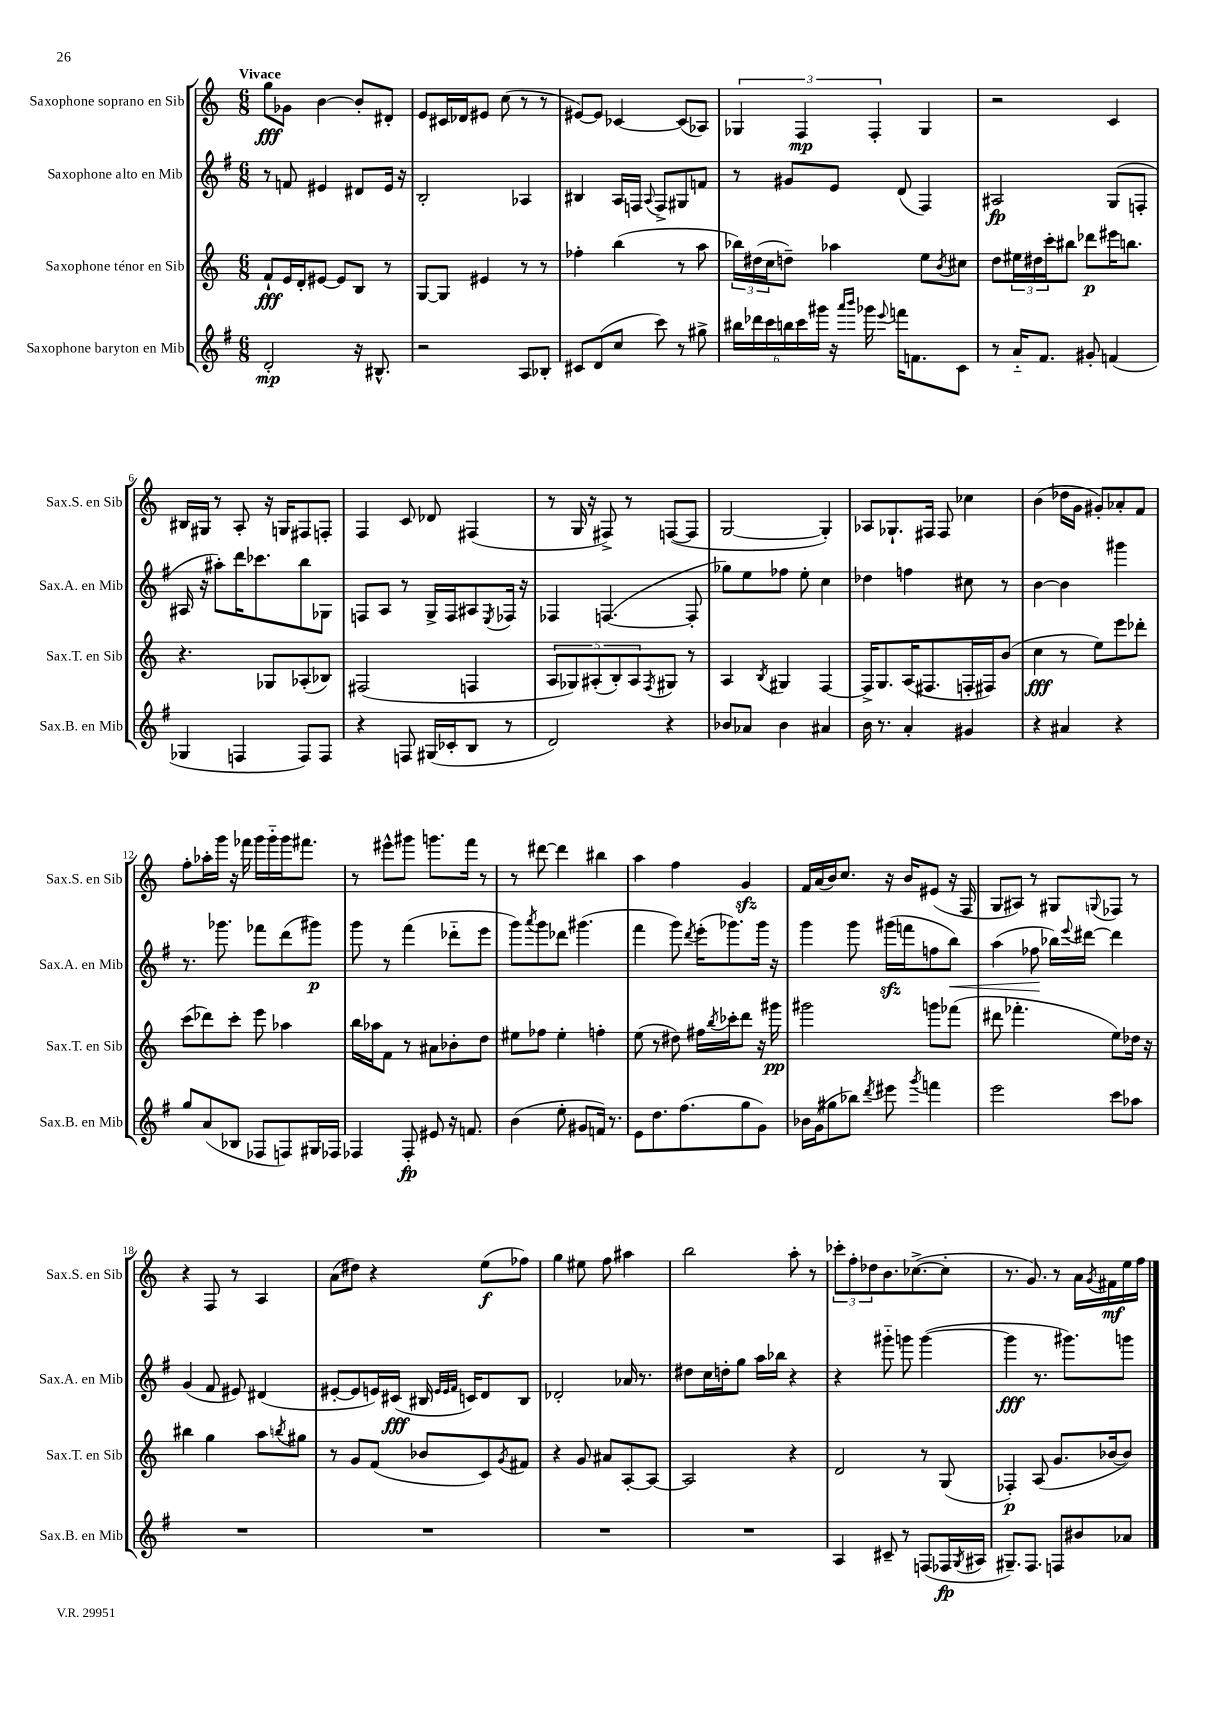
<<
\new StaffGroup <<
\new Staff = "s0" \with { instrumentName = "Saxophone soprano en Sib" shortInstrumentName = "Sax.S. en Sib" } {
    \clef treble \key c \major \numericTimeSignature \time 6/8 \tempo "Vivace"
    g''8\fff ges'8 b'4~ b'8-. dis'8-. |
    e'8 cis'16 des'16 eis'8 c''8( r8 r8 |
    eis'8~) eis'8 ces'4~ ces'8( aes8) |
    \tuplet 3/2 { ges4 f4\mp f4-. } ges4 |
    r2 c'4 |
    bis16 gis16 r8 a8-. r16 g16 fis8 f8-. |
    f4 c'8 des'8 fis4( |
    r8 g16 r16 fis8->) r8 f8~( f8 |
    g2~ g4-.) |
    aes8 ges8.-! fis16 fis8 ces''4 |
    b'4( des''16 g'16 gis'8-.) aes'8-. f'8 |
    f''8-. aes''16-. g'''16 r16 fes'''16 g'''16 g'''16-_ g'''16 fis'''8. |
    r8 eis'''8-^ gis'''8 g'''8. f'''16 r8 |
    r8 dis'''8~ dis'''4 bis''4 |
    a''4 f''4 g'4\sfz |
    f'16 a'16( b'16) c''8. r16 b'16 eis'8( r16 f16 |
    g8 ais8) r8 gis8 \appoggiatura { g8 } fes8 r8 |
    r4 f8 r8 a4 |
    a'8( dis''8) r4 e''8\f( fes''8) |
    g''4 eis''8 f''8 ais''4 |
    b''2 a''8-. r8 |
    \tuplet 3/2 { ces'''8-. f''8-. des''8 } b'8. ces''8.~->( ces''8-. |
    r8. g'8.) r8 a'16 \acciaccatura { g'8 } fis'16\mf e''16 f''16 \bar "|." |
}
\new Staff = "s1" \with { instrumentName = "Saxophone alto en Mib" shortInstrumentName = "Sax.A. en Mib" } {
    \clef treble \key g \major \numericTimeSignature \time 6/8
    r8 f'8 eis'4 dis'8 eis'16 r16 |
    b2-. aes4 |
    bis4 a16 f16 \appoggiatura { a8 } f8-> gis8 f'8 |
    r8 gis'8 e'8 d'8( fis4) |
    ais2\fp g8( f8-. |
    ais16 r16 ais''8-.) d'''16 ces'''8. b''8 ges8 |
    f8 a8 r8 g16-> f16 ais8 \acciaccatura { e8 } fes16 r16 |
    fes4 f4.~( f8-. |
    ges''8) e''8 fes''8 e''8-. c''4 |
    des''4 f''4 cis''8 r8 |
    b'4~ b'4 gis'''4 |
    r8. ges'''8. fes'''8 d'''8( gis'''8\p) |
    g'''8 r8 fis'''4( des'''8-_ e'''8 |
    g'''8) \acciaccatura { a'''8 } g'''8 des'''8 gis'''4.( |
    fis'''4 g'''8) \acciaccatura { d'''8 } e'''16-.( ges'''8.) ges'''16 r16 |
    g'''4 g'''8 gis'''16\sfz( f'''16 f''8 b''8\<) |
    a''4( fes''8\! bes''16) \appoggiatura { e'''8 } dis'''16~ dis'''4 |
    g'4( fis'8 eis'8) dis'4( |
    eis'8~-. eis'8 e'16) cis'16\fff( bis16 \grace { e'32 e'32 fis'32 } c'16) d'8 bis8 |
    des'2-. aes'16 r8. |
    dis''8 c''16 d''16-. g''8 a''16 bes''16 r4 |
    r4 gis'''8-_ g'''8 g'''4~( |
    g'''4\fff r8. gis'''8.) g'''8 \bar "|." |
}
\new Staff = "s2" \with { instrumentName = "Saxophone ténor en Sib" shortInstrumentName = "Sax.T. en Sib" } {
    \clef treble \key c \major \numericTimeSignature \time 6/8
    f'8-!\fff e'16 d'16-. eis'8~ eis'8 b8 r8 |
    g8~ g8 eis'4 r8 r8 |
    fes''4-. b''4( r8 a''8 |
    \tuplet 3/2 { bes''16) dis''16( c''16 } d''8--) aes''4 e''8 \acciaccatura { b'8 } cis''8 |
    d''8 \tuplet 3/2 { eis''16 dis''16 c'''16-. } bis''8 des'''8\p eis'''16 b''8. |
    r4. ges8 aes8-.( bes8) |
    fis2( f4 |
    \tuplet 5/4 { a8 ges8) ais8-.( b8-.) ais8 } \acciaccatura { f8 } gis8 r8 |
    a4 \acciaccatura { b8 } gis4 f4~ |
    f16-> g8. a16( fis8. f16-. fis16) b'8( |
    c''4\fff r8 e''8) e'''8 des'''8-. |
    c'''8( des'''8) c'''8-. e'''8 aes''4 |
    b''16 aes''16 f'8 r8 ais'8 bes'8-. d''8 |
    eis''8 fes''8 eis''4-. f''4-. |
    e''8( r8 dis''8) fis''16 \acciaccatura { b''8 } ces'''16-. d'''8 r16 gis'''16\pp |
    gis'''2 g'''8 fes'''8( |
    dis'''8 fes'''4.-. e''8) des''16 r16 |
    bis''4 g''4 a''8 \acciaccatura { b''8 } gis''8 |
    r8 g'8 f'8( bes'8 c'8) \acciaccatura { g'8 } fis'8 |
    r4 g'8 ais'8 a8~-. a8~ |
    a2 r4 |
    d'2 r8 g8( |
    fes4-.\p) a8( g'8. bes'16~ bes'8) \bar "|." |
}
\new Staff = "s3" \with { instrumentName = "Saxophone baryton en Mib" shortInstrumentName = "Sax.B. en Mib" } {
    \clef treble \key g \major \numericTimeSignature \time 6/8
    d'2-.\mp r16 bis8.-^ |
    r2 a8 bes8-. |
    cis'8 d'8( c''8 c'''8) r8 gis''8-> |
    \tuplet 6/4 { bis''16 des'''16 c'''16 b''16 c'''16 gis'''16 } r16 \grace { a'''16 b'''16 } ges'''16 \appoggiatura { e'''8 } f'''16 f'8. c'8 |
    r8 a'16-_ fis'8. gis'8-. f'4( |
    ges4 f4 f8) f8 |
    r4 f8 gis16( ces'16-. b8 r8 |
    d'2) r4 |
    bes'8 aes'8 bes'4 ais'4 |
    b'16 r8. a'4-. gis'4 |
    r4 ais'4 r4 |
    g''8 a'8( bes8 fes8 f8) gis16 fes16 |
    fes4 fes8-.\fp eis'8 r16 f'8. |
    b'4( e''8-. gis'8 f'16) r8. |
    e'8 d''8. fis''8.( g''8 g'8) |
    bes'16 g'16( gis''8 bes''8) \acciaccatura { d'''8 } eis'''8 \acciaccatura { g'''8 } f'''4 |
    e'''2 c'''8 aes''8 |
    R2. |
    R2. |
    R2. |
    R2. |
    a4 cis'8-- r8 f8( fes16\fp \acciaccatura { g8 } ais16 |
    gis8.--) fis8. f8 bis'8 aes'8 \bar "|." |
}
>>
>>
